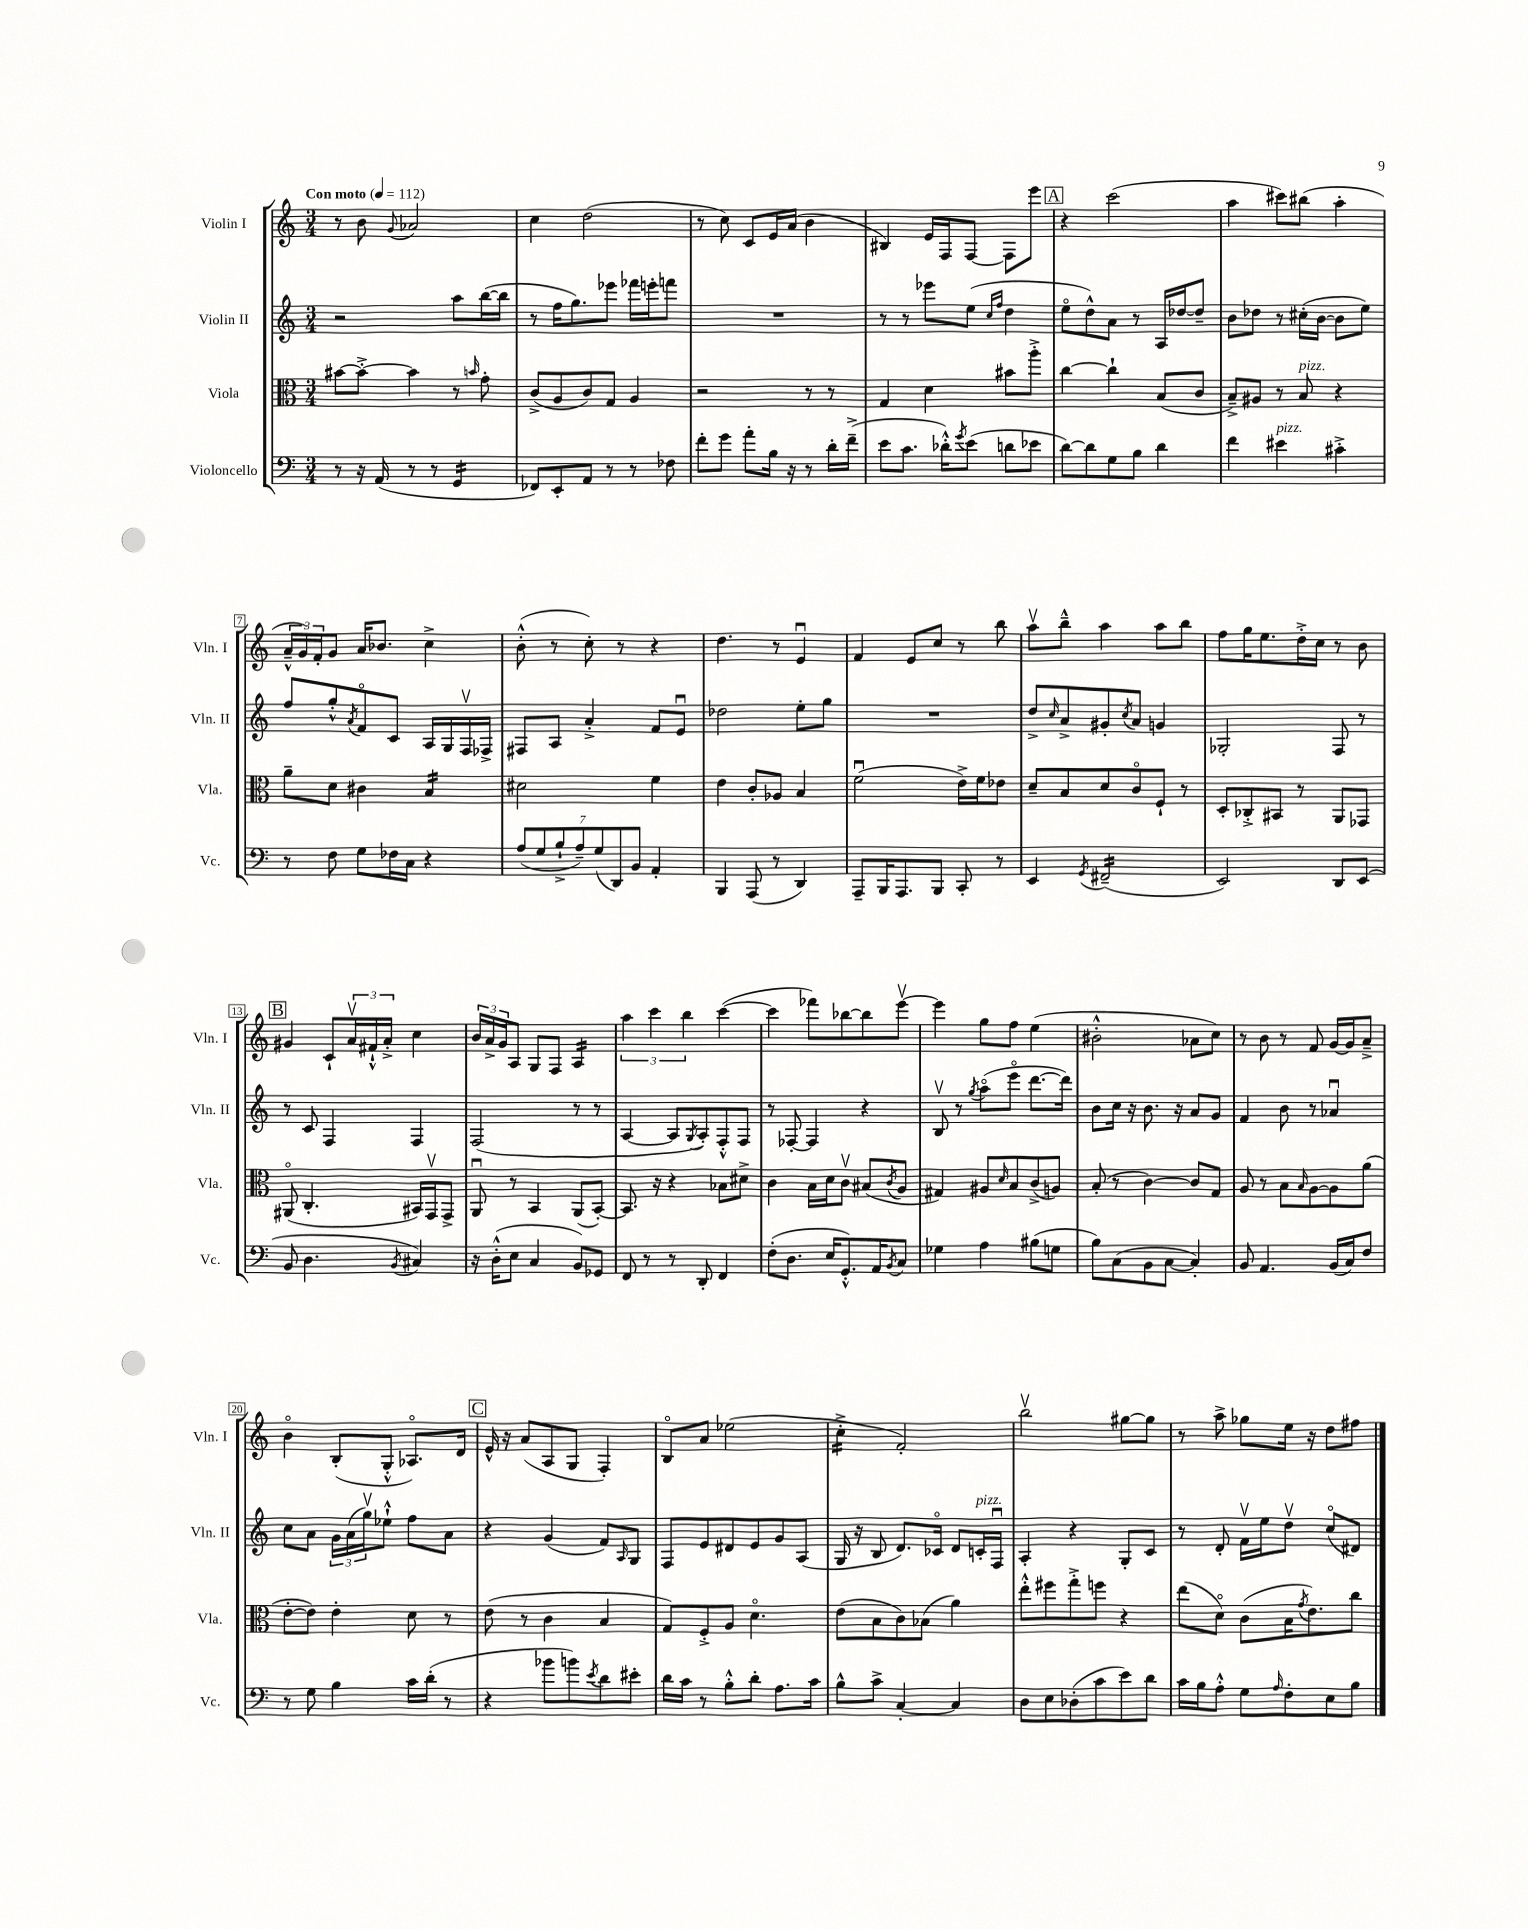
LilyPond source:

<<
\new StaffGroup <<
\new Staff = "s0" \with { instrumentName = "Violin I" shortInstrumentName = "Vln. I" } {
    \clef treble \key c \major \numericTimeSignature \time 3/4 \tempo "Con moto" 4 = 112
    r8 b'8 \appoggiatura { g'8 } aes'2 |
    c''4 d''2( |
    r8 c''8) c'8 e'16 a'16( b'4 |
    bis4) e'16 f16 f8~ f8 e'''8 |
    \mark \markup { \box "A" } r4 c'''2( |
    a''4 cis'''8) bis''8( a''4-. |
    \tuplet 3/2 { a'16---^ g'16) f'16-. } g'8 a'16 bes'8. c''4-> |
    b'8-.-^( r8 c''8-.) r8 r4 |
    d''4. r8 e'4\downbow |
    f'4 e'8 c''8 r8 b''8 |
    a''8\upbow b''8---^ a''4 a''8 b''8 |
    f''8 g''16 e''8. d''16-.-> c''16 r8 b'8 |
    \mark \markup { \box "B" } gis'4 c'8-! \tuplet 3/2 { a'16\upbow fis'16-!-^ a'16-.-> } c''4 |
    \tuplet 3/2 { b'16 a'16-> g'16 } a8 g8 f8 a4:16 |
    \tuplet 3/2 { a''4 c'''4 b''4 } c'''4~( |
    c'''4 fes'''8) bes''8~ bes''8 e'''8~\upbow |
    e'''4 g''8 f''8 e''4( |
    bis'2-.-^ aes'8 c''8) |
    r8 b'8 r8 f'8 g'16~ g'16 a'8---> |
    b'4\flageolet b8-.( g8-.-^ aes8.\flageolet) d'16 |
    \mark \markup { \box "C" } e'16-^ r16 a'8( a8 g8 f4-.) |
    b8\flageolet a'8 ees''2( |
    c''4:16-.-> f'2-.) |
    b''2\upbow gis''8~ gis''8 |
    r8 a''8-> ges''8 e''16 r16 d''8 fis''8 \bar "|." |
}
\new Staff = "s1" \with { instrumentName = "Violin II" shortInstrumentName = "Vln. II" } {
    \clef treble \key c \major \numericTimeSignature \time 3/4
    r2 a''8 b''16~( b''16 |
    r8 f''16 g''8.) ees'''8 fes'''16 e'''16-. f'''8 |
    R2. |
    r8 r8 ees'''8 e''8( \grace { c''16 f''16 } d''4 |
    \mark \markup { \box "A" } e''8\flageolet d''8-^) a'8 r8 a16 des''16~ des''8-- |
    b'8 des''8 r8 cis''16-.( b'16~ b'8 e''8) |
    f''8 g''8-.-^ \acciaccatura { a'8 } f'8\flageolet c'8 a16 g16 f16\upbow fes16-> |
    fis8 a8 a'4-.-> f'8 e'8\downbow |
    des''2 e''8-. g''8 |
    R2. |
    d''8-> \grace { c''16 } a'8-> gis'8-. \acciaccatura { c''8 } a'8 g'4 |
    ges2-. f8 r8 |
    \mark \markup { \box "B" } r8 c'8 f4 f4 |
    f2( r8 r8 |
    a4~ a8 \acciaccatura { g8 } a8-.) f8-.-^ f8 |
    r8 fes8~-. fes4 r4 |
    b8\upbow r8 \acciaccatura { g''8 } a''8\flageolet( e'''8\flageolet d'''8.~ d'''16) |
    b'8 c''16 r16 b'8. r16 a'8 g'8 |
    f'4 b'8 r8 aes'4\downbow |
    c''8 a'8 \tuplet 3/2 { g'16 a'16( g''16\upbow) } ees''8-!-^ f''8 a'8 |
    \mark \markup { \box "C" } r4 g'4( f'8) \grace { a16 } g8 |
    f8 e'8 dis'8 e'8 g'8 a8( |
    g16 r16 b8 d'8.) ces'16\flageolet d'8 c'16-.^\markup { \italic "pizz." } f16\downbow |
    a4-. r4 g8-. c'8 |
    r8 d'8-. f'16\upbow e''16 d''8\upbow c''8\flageolet( dis'8) \bar "|." |
}
\new Staff = "s2" \with { instrumentName = "Viola" shortInstrumentName = "Vla." } {
    \clef alto \key c \major \numericTimeSignature \time 3/4
    bis'8~ bis'8~-.-> bis'4 r8 \grace { b'16 } g'8-. |
    c'8->( a8 c'8) g8 a4 |
    r2 r8 r8 |
    g4 d'4 bis'8 a''8-.-> |
    \mark \markup { \box "A" } c''4~ c''4-! b8( c'8 |
    b8--->) ais8 r8 b8^\markup { \italic "pizz." } r4 |
    a'8-- d'8 cis'4 b4:16 |
    dis'2 f'4 |
    e'4 c'8-. aes8 b4 |
    f'2\downbow( e'16->) f'16 ees'8 |
    d'8-- b8 d'8 c'8\flageolet f8-! r8 |
    d8-. ces8-.-> bis,8 r8 a,8 ges,8 |
    \mark \markup { \box "B" } ais,8\flageolet( c4.-. bis,16) g,16\upbow g,8-> |
    a,8\downbow r8 b,4 a,8( b,8~-.) |
    b,8. r16 r4 bes8 dis'8-> |
    c'4 b16 d'16 c'8\upbow bis8( \acciaccatura { c'8 } a8 |
    gis4) ais8 \grace { d'16 } b8 c'8->( a8) |
    b8-.( r8 c'4~) c'8 g8 |
    a8 r8 b8 \grace { b16 } a8~ a8 a'8( |
    e'8~-. e'8) e'4-. d'8 r8 |
    \mark \markup { \box "C" } e'8( r8 c'4 b4 |
    g8) f8-.-> a8 d'4.\flageolet |
    e'8( b8 c'8) bes8( a'4) |
    e''8-.-^ fis''8 g''8-.-> f''8 r4 |
    e''8( d'8\flageolet) c'8( b16 \acciaccatura { g'8 } e'8.) c''8 \bar "|." |
}
\new Staff = "s3" \with { instrumentName = "Violoncello" shortInstrumentName = "Vc." } {
    \clef bass \key c \major \numericTimeSignature \time 3/4
    r8 r16 a,16( r8 r8 g,4:16 |
    fes,8) e,8-. a,8 r8 r8 fes8 |
    f'8-. g'8 a'8-. b16 r16 r8 d'16-. f'16--->( |
    e'8 c'8. des'16-.-^) \acciaccatura { g'8 } e'8( d'8 ees'8 |
    \mark \markup { \box "A" } d'8~) d'8 g8 b8 d'4 |
    f'4 eis'4^\markup { \italic "pizz." } cis'4-.-> |
    r8 f8 g8 fes16 c16 r4 |
    \tuplet 7/4 { a8( g8 b8-!-> a8--) g8( d,8) b,8 } a,4-. |
    b,,4 a,,8( r8 d,4) |
    a,,8-- b,,16 a,,8. b,,8 c,8-. r8 |
    e,4 \acciaccatura { g,8 } fis,2:16--( |
    e,2) d,8 e,8( |
    \mark \markup { \box "B" } b,8 d4. \acciaccatura { b,8 } cis4) |
    r16 d16-.-^( e8 c4 b,8) ges,8 |
    f,8 r8 r8 d,8-. f,4 |
    f8-.( d8. e16 g,8.-.-^) a,16 \acciaccatura { b,8 } c8 |
    ges4 a4 bis8( g8 |
    b8) c8( b,8 c8~ c4-.) |
    b,8 a,4. b,16( c16) f8 |
    r8 g8 b4 c'16 d'16-.( r8 |
    \mark \markup { \box "C" } r4 bes'8 b'8) \acciaccatura { e'8 } d'8 eis'8-. |
    d'16 c'16 r8 b8-.-^ d'8-. a8. c'16 |
    b8-^ c'8-> c4~-. c4 |
    d8 e8 des8-.( c'8 e'8) d'8 |
    c'16 b16 a8-.-^ g8 \grace { a16 } f8-. e8 b8 \bar "|." |
}
>>
>>
\layout { \context { \Score \override BarNumber.stencil = #(make-stencil-boxer 0.1 0.3 ly:text-interface::print) } }
